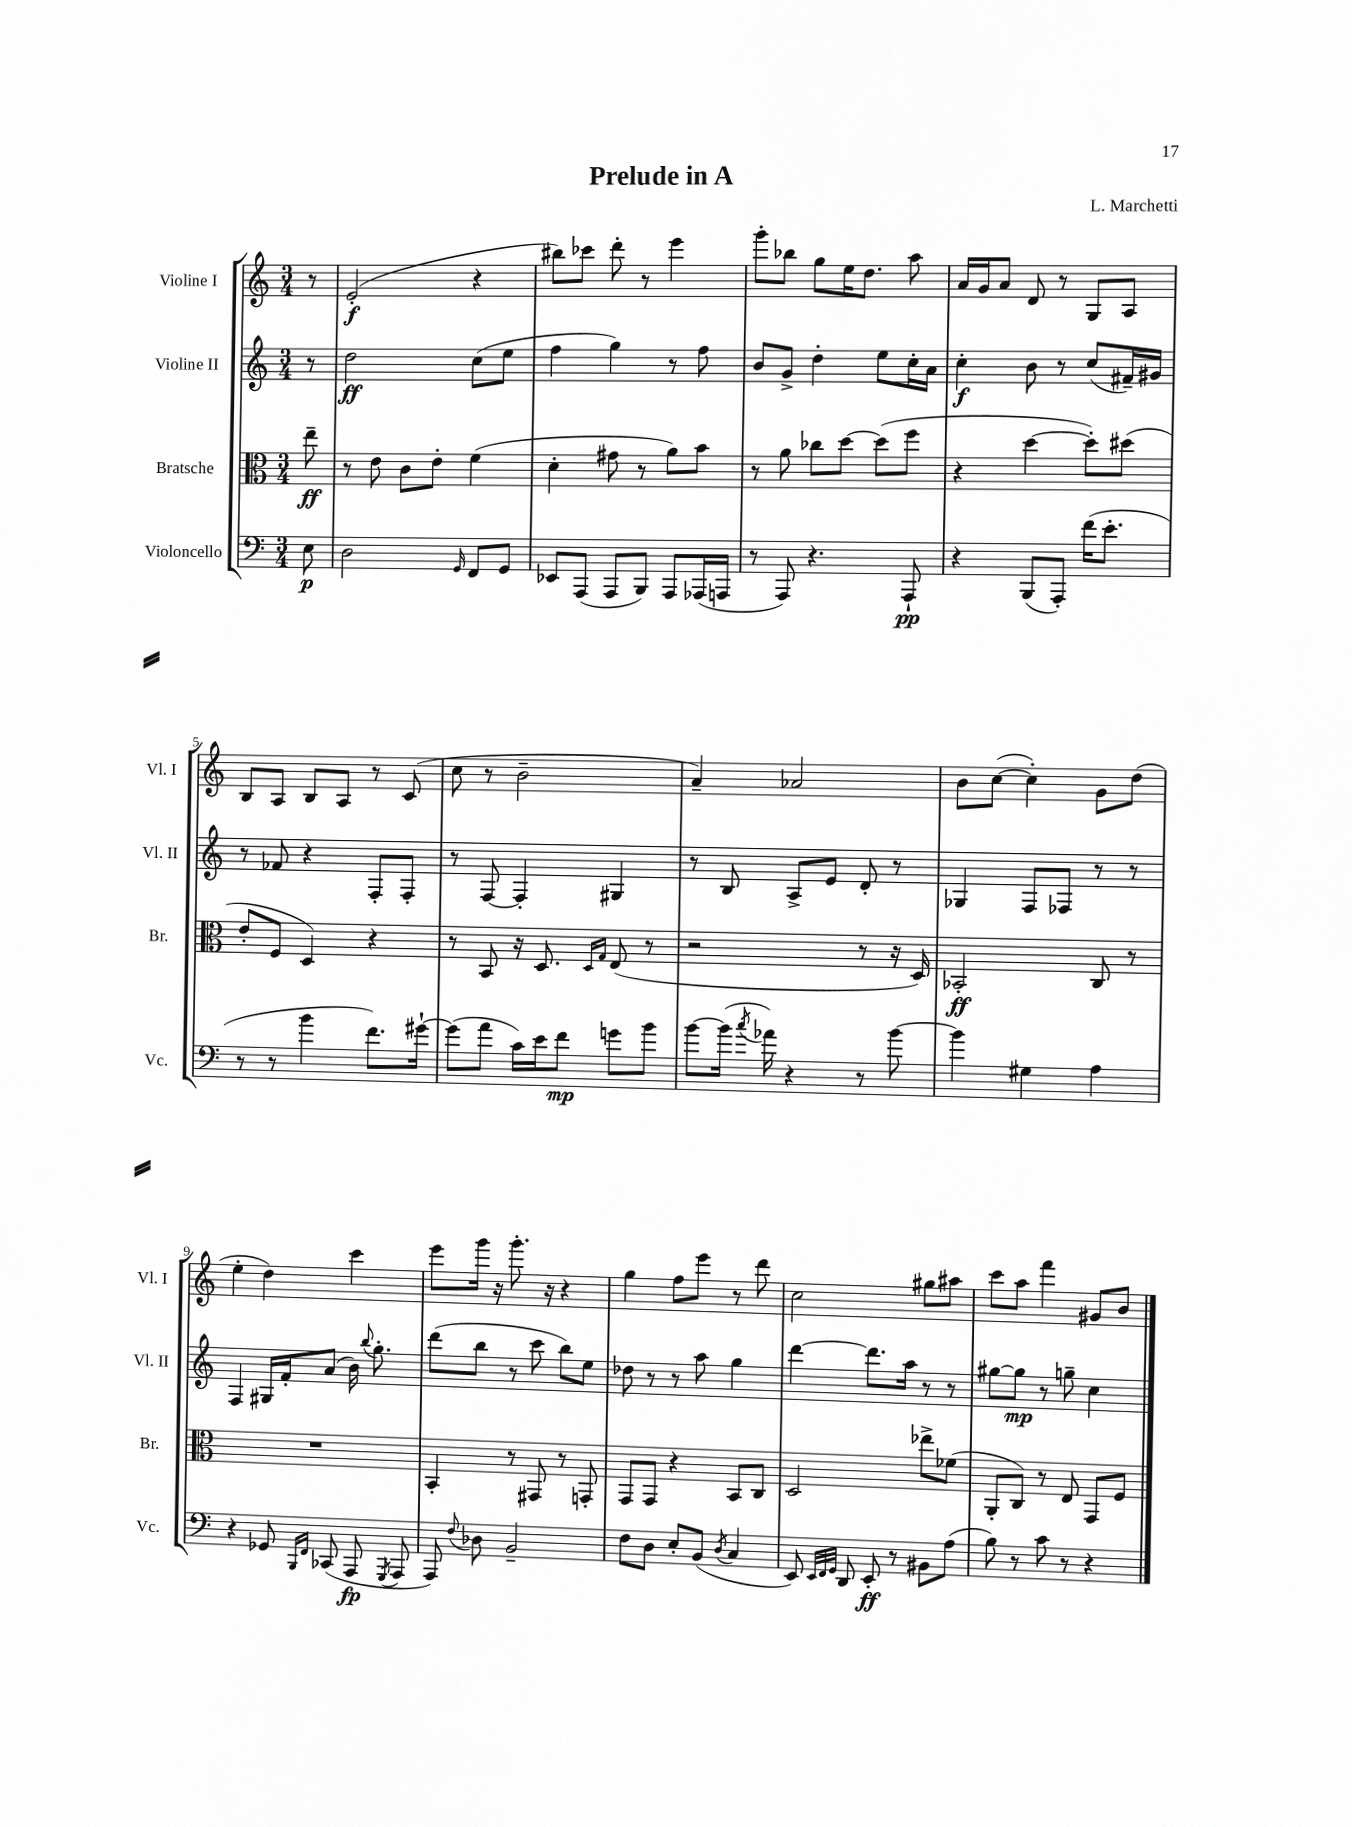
\header { title = "Prelude in A" composer = "L. Marchetti" }
<<
\new StaffGroup <<
\new Staff = "s0" \with { instrumentName = "Violine I" shortInstrumentName = "Vl. I" } {
    \clef treble \key c \major \numericTimeSignature \time 3/4 \partial 8
    \autoBeamOff r8 |
    e'2-.\f( r4 |
    bis''8[) ces'''8] d'''8-. r8 e'''4 |
    g'''8[-. bes''8] g''8[ e''16 d''8.] a''8 |
    a'16[ g'16 a'8] d'8 r8 g8[ a8] |
    b8[ a8] b8[ a8] r8 c'8( |
    c''8 r8 b'2-- |
    a'4--) aes'2 |
    b'8[ c''8]~( c''4-.) g'8[ d''8]( |
    e''4-. d''4) c'''4 |
    e'''8[ g'''16] r16 g'''8.-. r16 r4 |
    g''4 f''8[ e'''8] r8 d'''8 |
    c''2 gis''8[ ais''8] |
    c'''8[ a''8] f'''4 gis'8[ b'8] \bar "|." |
}
\new Staff = "s1" \with { instrumentName = "Violine II" shortInstrumentName = "Vl. II" } {
    \clef treble \key c \major \numericTimeSignature \time 3/4 \partial 8
    \autoBeamOff r8 |
    d''2\ff c''8[( e''8] |
    f''4 g''4) r8 f''8 |
    b'8[ g'8]-> d''4-. e''8[ c''16-. a'16] |
    c''4-.\f b'8 r8 c''8[( fis'16--) gis'16] |
    r8 fes'8 r4 f8[-. f8]-. |
    r8 f8~ f4-. gis4 |
    r8 b8 a8[-> e'8] d'8-. r8 |
    ges4 f8[ fes8] r8 r8 |
    f4 gis16[ f'16-. a'8]( b'16) \appoggiatura { b''8 } g''8.-. |
    d'''8[( b''8] r8 c'''8 b''8[) e''8] |
    des''8 r8 r8 a''8 g''4 |
    d'''4~ d'''8.[ a''16] r8 r8 |
    gis''8[~ gis''8]\mp r8 g''8-- c''4 \bar "|." |
}
\new Staff = "s2" \with { instrumentName = "Bratsche" shortInstrumentName = "Br." } {
    \clef alto \key c \major \numericTimeSignature \time 3/4 \partial 8
    \autoBeamOff e''8--\ff |
    r8 e'8 c'8[ e'8]-. f'4( |
    d'4-. gis'8 r8 a'8[) b'8] |
    r8 a'8 ces''8[ d''8]~ d''8[( f''8] |
    r4 d''4~ d''8[-.) dis''8]( |
    e'8[-. f8] d4) r4 |
    r8 b,8 r16 d8. \grace { d16[ g16] } e8( r8 |
    r2 r8 r16 d16) |
    bes,2-.\ff c8 r8 |
    R2. |
    b,4-. r8 gis,8 r8 g,8-. |
    g,8[ g,8] r4 b,8[ c8] |
    d2 ees''8[-> fes'8]( |
    a,8[-. c8]) r8 e8 g,8[ f8] \bar "|." |
}
\new Staff = "s3" \with { instrumentName = "Violoncello" shortInstrumentName = "Vc." } {
    \clef bass \key c \major \numericTimeSignature \time 3/4 \partial 8
    \autoBeamOff e8\p |
    d2 \grace { g,16 } f,8[ g,8] |
    ees,8[ a,,8]( a,,8[ b,,8]) a,,8[ aes,,16( a,,16] |
    r8 a,,8) r4. a,,8-!\pp |
    r4 b,,8[( a,,8]-.) f'16[( e'8.]-. |
    r8 r8 b'4 f'8.[) gis'16]~-! |
    gis'8[( a'8] c'16[) e'16 f'8]\mp g'8[ b'8] |
    b'8[~ b'16]( \acciaccatura { c''8 } aes'16) r4 r8 b'8~ |
    b'4 gis4 a4 |
    r4 ges,8 \grace { b,,16[ f,16] } ces,8( a,,8\fp \acciaccatura { g,,8 } a,,8 |
    a,,8) \appoggiatura { f8 } des8 b,2-- |
    f8[ d8] e8[-. b,8]( \acciaccatura { d8 } c4 |
    e,8) \grace { e,32[ f,32 g,32] } d,8 e,8-.\ff r8 bis,8[ a8]( |
    b8) r8 c'8 r8 r4 \bar "|." |
}
>>
>>
